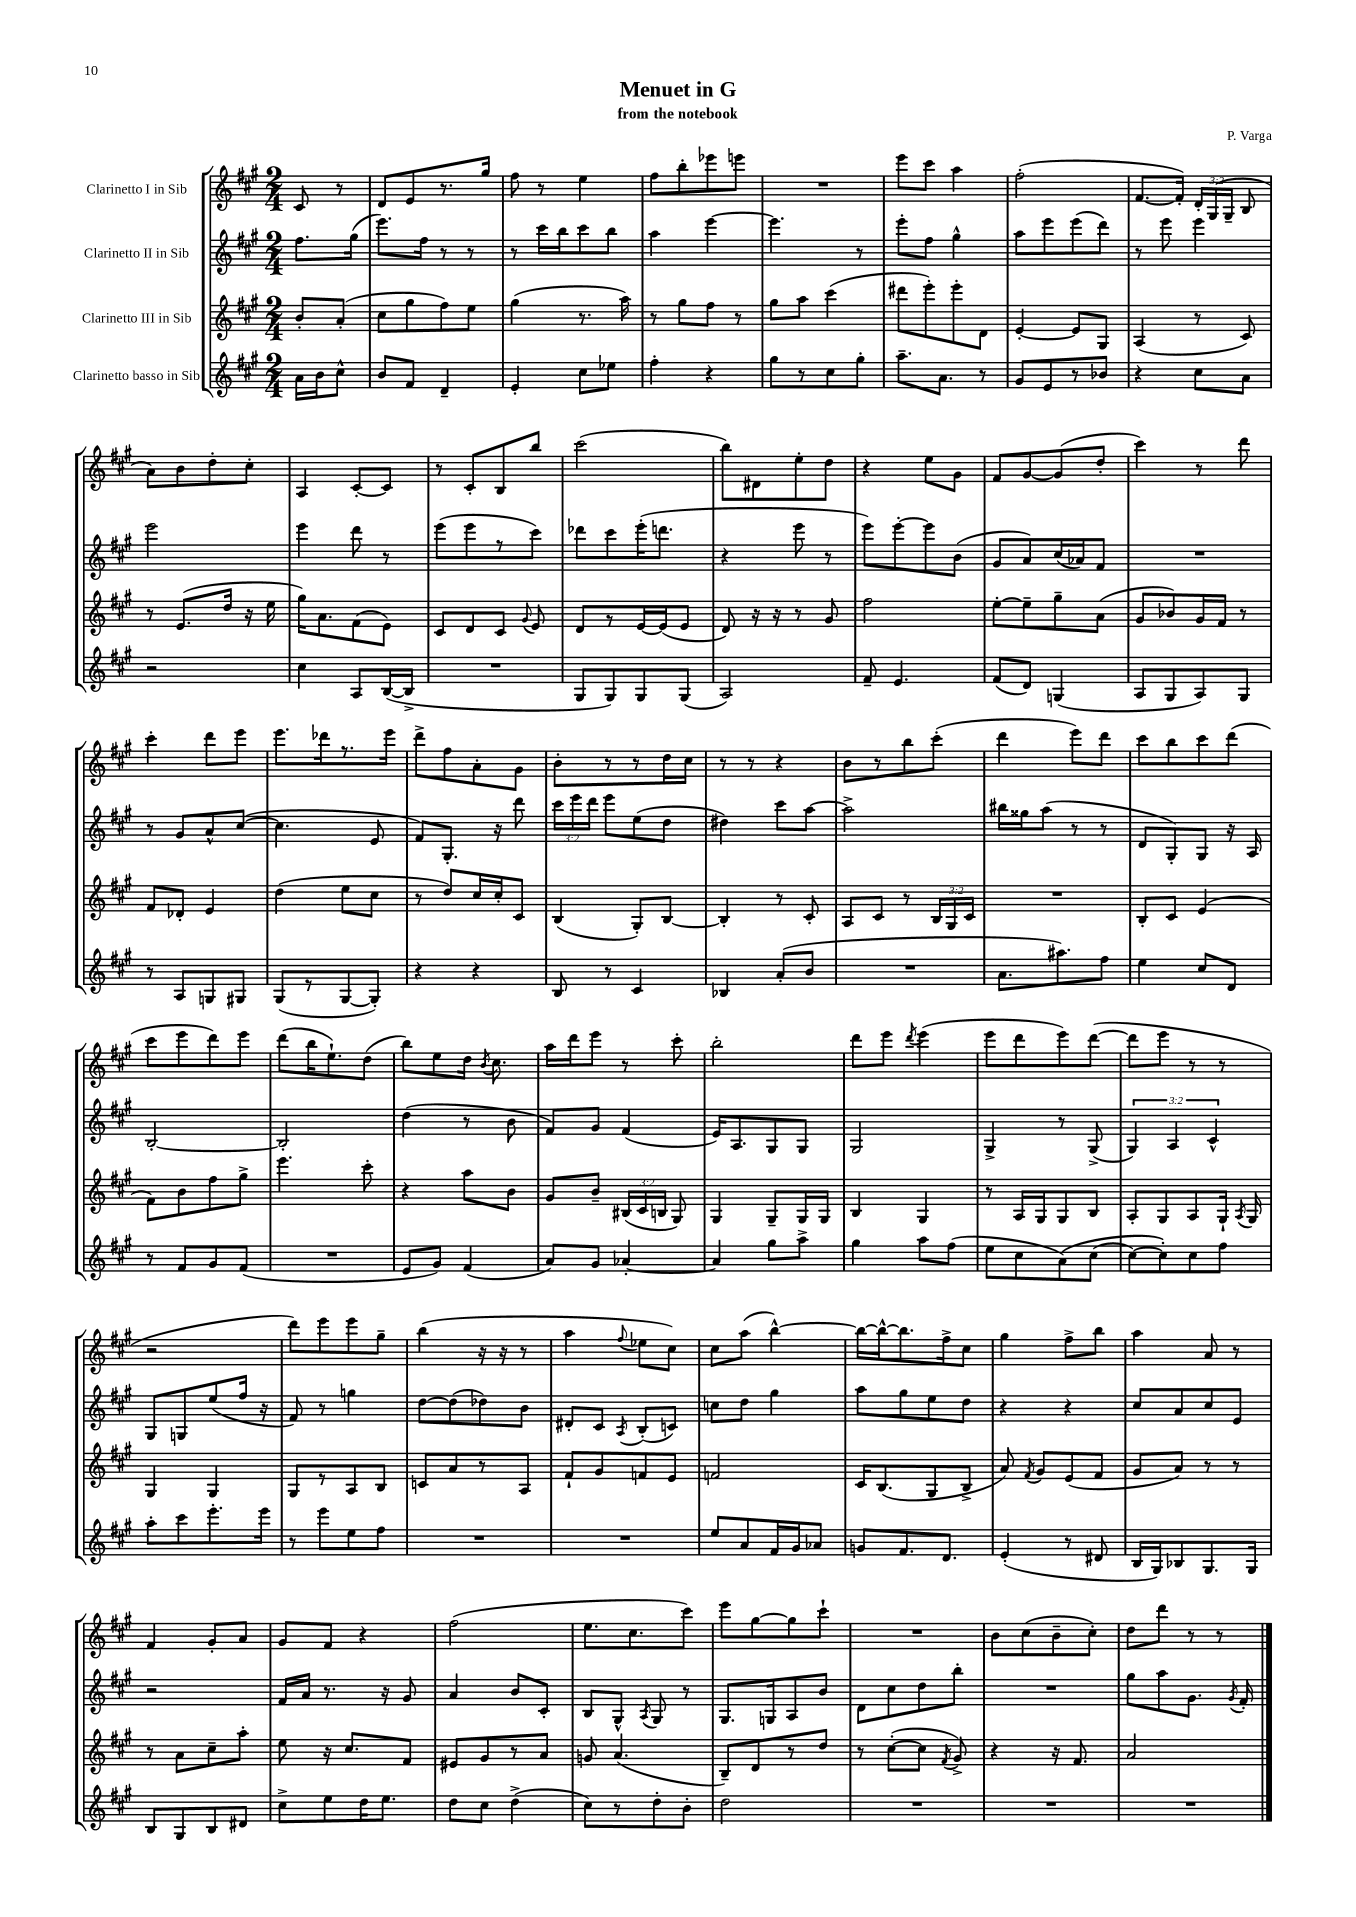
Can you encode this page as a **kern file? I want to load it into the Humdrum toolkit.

**kern	**kern	**kern	**kern
*part4	*part3	*part2	*part1
*staff4	*staff3	*staff2	*staff1
*I"Clarinetto basso in Sib	*I"Clarinetto III in Sib	*I"Clarinetto II in Sib	*I"Clarinetto I in Sib
*clefG2	*clefG2	*clefG2	*clefG2
*k[f#c#g#]	*k[f#c#g#]	*k[f#c#g#]	*k[f#c#g#]
*M2/4	*M2/4	*M2/4	*M2/4
=	=	=	=
16a\LL	8b'/L	8.ff#\L	8c#/
16b\J	.	.	.
8cc#^^\J	(8a'/J	.	8r
.	.	(16gg#\Jk	.
=1	=1	=1	=1
8b/L	8cc#\L	8.eee\L)	8d/L
8f#/J	8gg#\	.	8e/
.	.	16ff#\Jk	.
4d~/	8ff#\)	8r	8.r
.	8ee\J	8r	.
.	.	.	16gg#/Jk
=2	=2	=2	=2
4e'/	(4gg#\	8r	8ff#\
.	.	16ccc#\LL	8r
.	.	16bb\J	.
8cc#\L	8.r	8ccc#\	4ee\
8ee-X\J	.	8bb\J	.
.	16aa\)	.	.
=3	=3	=3	=3
4ff#'\	8r	4aa\	8ff#\L
.	8gg#\L	.	8bb'\
4r	8ff#\J	[4eee\	8eee-X\
.	8r	.	8eeen\J
=4	=4	=4	=4
8gg#\L	8gg#\L	4.eee\]	2r
8r	8aa\J	.	.
8cc#\	(4ccc#\	.	.
8gg#'\J	.	8r	.
=5	=5	=5	=5
8.aa~\L	8ddd#X\L	8eee'\L	8eee\L
.	8eee'\)	8ff#\J	8ccc#\J
8.a\J	.	.	.
.	8eee'\	4gg#^^\	4aa\
8r	8d\J	.	.
=6	=6	=6	=6
8g#/L	[4e'/	8aa\L	(2ff#'\
8e/	.	8eee\	.
8r	8e/L]	(8eee\	.
8b-X/J	8G#/J	8ddd\J)	.
=7	=7	=7	=7
4r	(4A/	8r	[8.f#/L
.	.	8eee\	.
.	.	.	16f#'/Jk])
8cc#\L	8r	4eee\	24d'/LL
.	.	.	(24G#/
.	.	.	24G#~/JJ
8a\J	8c#/)	.	8B/
!!LO:LB:g=z
=8	=8	=8	=8
2r	8r	2eee\	8a\L)
.	(8.e/L	.	8b\
.	.	.	8dd'\
.	16dd/Jk	.	.
.	16r	.	8cc#'\J
.	16ee\	.	.
=9	=9	=9	=9
4cc#\	16gg#\KL)	4eee\	4A/
.	8.a\	.	.
8A/L	(8f#\	8ddd\	[8c#'/L
([16B/L	8e\J)	8r	8c#/J]
16B^/JJ]	.	.	.
=10	=10	=10	=10
2r	8c#/L	(8eee\L	8r
.	8d/	8eee\	8c#'/L
.	8c#/J	8r	8B/
.	8qqg#/	.	.
.	8e/	8ccc#\J)	8bb/J
=11	=11	=11	=11
8G#/L	8d/L	8ddd-X\L	(2ccc#\
8G#/)	8r	8ccc#\	.
8G#/	[16e/L	(16eee'\K	.
.	(16e/J]	8.dddn\J	.
(8G#/J	8e/J	.	.
=12	=12	=12	=12
2A/)	8d/)	4r	8bb\L)
.	16r	.	8d#X\
.	16r	.	.
.	8r	8eee\	8ee'\
.	8g#/	8r	8dd\J
=13	=13	=13	=13
8f#~/	2ff#\	8eee\L)	4r
4.e/	.	[8eee'\	.
.	.	8eee\]	8ee\L
.	.	(8b\J	8g#\J
=14	=14	=14	=14
(8f#/L	[8ee'\L	8g#/L	8f#/L
8d/J)	8ee~\]	8a/)	[8g#/
(4Gn/	8gg#~\	(16cc#/L	(8g#/]
.	.	16a-X/J)	.
.	(8a\J	8f#/J	8dd'/J
=15	=15	=15	=15
8A/L	8g#/L	2r	4ccc#\)
8G#/	8b-X/)	.	.
8A/)	16g#/L	.	8r
.	16f#/JJ	.	.
8G#/J	8r	.	8ddd\
!!LO:LB:g=z
=16	=16	=16	=16
8r	8f#/L	8r	4ccc#'\
8A/L	8d-X'/J	8g#/L	.
8Gn/	4e/	8a^^/	8ddd\L
8G#X/J	.	([8cc#/J	8eee\J
=17	=17	=17	=17
(8G#/L	(4dd\	4.cc#\]	8.eee\L
8r	.	.	.
.	.	.	16ddd-X\k
[8G#/	8ee\L	.	8.r
8G#'/J])	8cc#\J	8e/	.
.	.	.	16eee\Jk
=18	=18	=18	=18
4r	8r	8f#/L)	8ddd^\L
.	8dd/L)	8.G#'/J	8ff#\
4r	16cc#/L	.	8a'\
.	16cc#'/J	16r	.
.	8c#/J	8ddd\	8g#\J
=19	=19	=19	=19
8B/	(4B/	24ccc#\LL	8b'\L
.	.	24eee\	.
.	.	24ddd\JJ	.
8r	.	8eee\L	8r
4c#/	8G#'/L)	(8ee\	8r
.	[8B/J	8dd\J	16dd\L
.	.	.	16cc#\JJ
=20	=20	=20	=20
4B-X/	4B'/]	4dd#X\)	8r
.	.	.	8r
(8a'/L	8r	8ccc#\L	4r
8b/J	8c#'/	[8aa\J	.
=21	=21	=21	=21
2r	8A/L	2aa^\]	8b\L
.	8c#/J	.	8r
.	8r	.	8bb\
.	24B/LL	.	(8ccc#'\J
.	24G#/	.	.
.	24c#/JJ	.	.
=22	=22	=22	=22
8.a\L	2r	16bb#X\LL	4ddd\
.	.	16gg##X\J	.
.	.	(8aa\J	.
8.aa#X\)	.	.	.
.	.	8r	8eee\L)
8ff#\J	.	8r	8ddd\J
=23	=23	=23	=23
4ee\	8B'/L	8d/L	8ccc#\L
.	8c#/J	8G#'/)	8bb\
8cc#/L	(4e/	8G#/J	8ccc#\
8d/J	.	16r	(8ddd\J
.	.	16A/	.
!!LO:LB:g=z
=24	=24	=24	=24
8r	8f#\L)	[2B'/	8ccc#\L
8f#/L	8b\	.	8eee\
8g#/	8ff#\	.	8ddd\)
(8f#/J	8gg#^\J	.	8eee\J
=25	=25	=25	=25
2r	4.eee\	2B'/]	(8ddd\L
.	.	.	16bb\K
.	.	.	8.ee`\)
.	8ccc#'\	.	(8dd\J
=26	=26	=26	=26
8e/L	4r	(4dd\	8bb\L)
8g#/J)	.	.	8ee\
(4f#/	8aa\L	8r	16dd\Jk
.	.	.	8qb/
.	.	.	8.cc#\
.	8b\J	8b\	.
=27	=27	=27	=27
8a/L)	8g#/L	8f#/L)	16aa\LL
.	.	.	16ddd\J
8g#/J	8b~/J	8g#/J	8eee\J
[4a-X'/	(24B#X/LL	(4f#/	8r
.	24c#/	.	.
.	24Bn/JJ	.	.
.	8G#/)	.	8ccc#'\
=28	=28	=28	=28
4a-/]	4G#/	16e/KL)	2bb'\
.	.	8.A/	.
8gg#\L	8G#~/L	8G#/	.
8aa^\J	16G#/L	8G#/J	.
.	16G#/JJ	.	.
=29	=29	=29	=29
4gg#\	4B/	2G#/	8ddd\L
.	.	.	8eee\J
.	.	.	8qddd/
8aa\L	4G#/	.	(4eee\
(8ff#\J	.	.	.
=30	=30	=30	=30
8ee\L	8r	4G#^/	8eee\L
8cc#\	16A/LL	.	8ddd\
.	16G#/J	.	.
(8a\)	8G#/	8r	8eee\)
(8cc#\J	8B/J	(8G#^/	([8ddd\J
=31	=31	=31	=31
[8cc#\L)	8A'/L	6G#/)	8ddd\L]
8cc#'\])	8G#/	.	8eee\J
.	.	6A/	.
8cc#\	8A/	.	8r
.	.	6c#^^/	.
8ff#\J	16G#`/Jk	.	8r
.	8qA/	.	.
.	16G#/	.	.
!!LO:LB:g=z
=32	=32	=32	=32
8aa'\L	4G#/	8G#/L	2r
8ccc#\	.	8Gn/	.
8.eee'\	4G#/	(8ee/	.
.	.	16ff#/Jk	.
16eee\Jk	.	16r	.
=33	=33	=33	=33
8r	8G#/L	8f#/)	8ddd\L)
8eee\L	8r	8r	8eee\
8ee\	8A/	4ggn\	8eee\
8ff#\J	8B/J	.	8gg#~\J
=34	=34	=34	=34
2r	8cn/L	[8dd\L	(4bb\
.	8a/	(8dd\]	.
.	8r	8dd-X\)	16r
.	.	.	16r
.	8A/J	8b\J	8r
=35	=35	=35	=35
2r	8f#`/L	8d#X'/L	4aa\
.	8g#/	8c#/J	.
.	.	8qA/	8qqff#/
.	8fn/	(8B'/L	8ee-X\L
.	8e/J	8cn/J)	8cc#\J)
=36	=36	=36	=36
8ee/L	2fn/	8ccn\L	8cc#\L
8a/	.	8dd\J	(8aa\J
16f#/L	.	4gg#\	[4bb^^\)
16g#/J	.	.	.
8a-X/J	.	.	.
=37	=37	=37	=37
8gn/L	16c#/KL	8aa\L	16bb\LL_
.	(8.B/	.	16bb^^\J_
8.f#/	.	8gg#\	8.bb\]
.	8G#/	8ee\	.
8.d/J	.	.	16ff#^\k
.	8B^/J	8dd\J	8cc#\J
=38	=38	=38	=38
(4e'/	8a/)	4r	4gg#\
.	8qf#/	.	.
.	8g#/L	.	.
8r	(8e/	4r	8ff#^\L
8d#X/	8f#/J	.	8bb\J
=39	=39	=39	=39
16B/LL	8g#/L	8cc#/L	4aa\
16G#/J)	.	.	.
8B-X/	8a/J)	8a/	.
8.G#/	8r	8cc#/	8a/
.	8r	8e/J	8r
16G#/Jk	.	.	.
!!LO:LB:g=z
=40	=40	=40	=40
8B/L	8r	2r	4f#/
8G#/	8a\L	.	.
8B/	8cc#~\	.	8g#'/L
8d#X/J	8aa'\J	.	8a/J
=41	=41	=41	=41
8cc#^\L	8ee\	16f#/LL	8g#/L
.	.	16a/JJ	.
8ee\	16r	8.r	8f#/J
.	8.cc#/L	.	.
16dd\K	.	.	4r
8.ee\J	.	16r	.
.	8f#/J	8g#/	.
=42	=42	=42	=42
8dd\L	8e#X/L	4a/	(2ff#\
8cc#\J	8g#/	.	.
(4dd^\	8r	8b/L	.
.	8a/J	8c#'/J	.
=43	=43	=43	=43
8cc#\L)	8gn/	8B/L	8.ee\L
8r	(4.a/	8G#^^/J	.
.	.	.	8.cc#\
.	.	8qA/	.
8dd'\	.	8G#/	.
8b'\J	.	8r	8ccc#\J)
=44	=44	=44	=44
2dd\	8B~/L)	8.G#/L	8eee\L
.	8d/	.	[8gg#\
.	.	16Gn/k	.
.	8r	8A/	8gg#\]
.	8dd/J	8b/J	8ccc#`\J
=45	=45	=45	=45
2r	8r	8d\L	2r
.	([8cc#'\L	8cc#\	.
.	8cc#\J]	8dd\	.
.	8qf#/	.	.
.	8g#^/)	8bb'\J	.
=46	=46	=46	=46
2r	4r	2r	8b\L
.	.	.	(8cc#\
.	16r	.	8b~\
.	8.f#/	.	.
.	.	.	8cc#'\J)
=47	=47	=47	=47
2r	2a/	8gg#\L	8dd\L
.	.	8aa\	8ddd\J
.	.	8.g#\J	8r
.	.	.	8r
.	.	8qg#/	.
.	.	16f#'/	.
==	==	==	==
*-	*-	*-	*-
